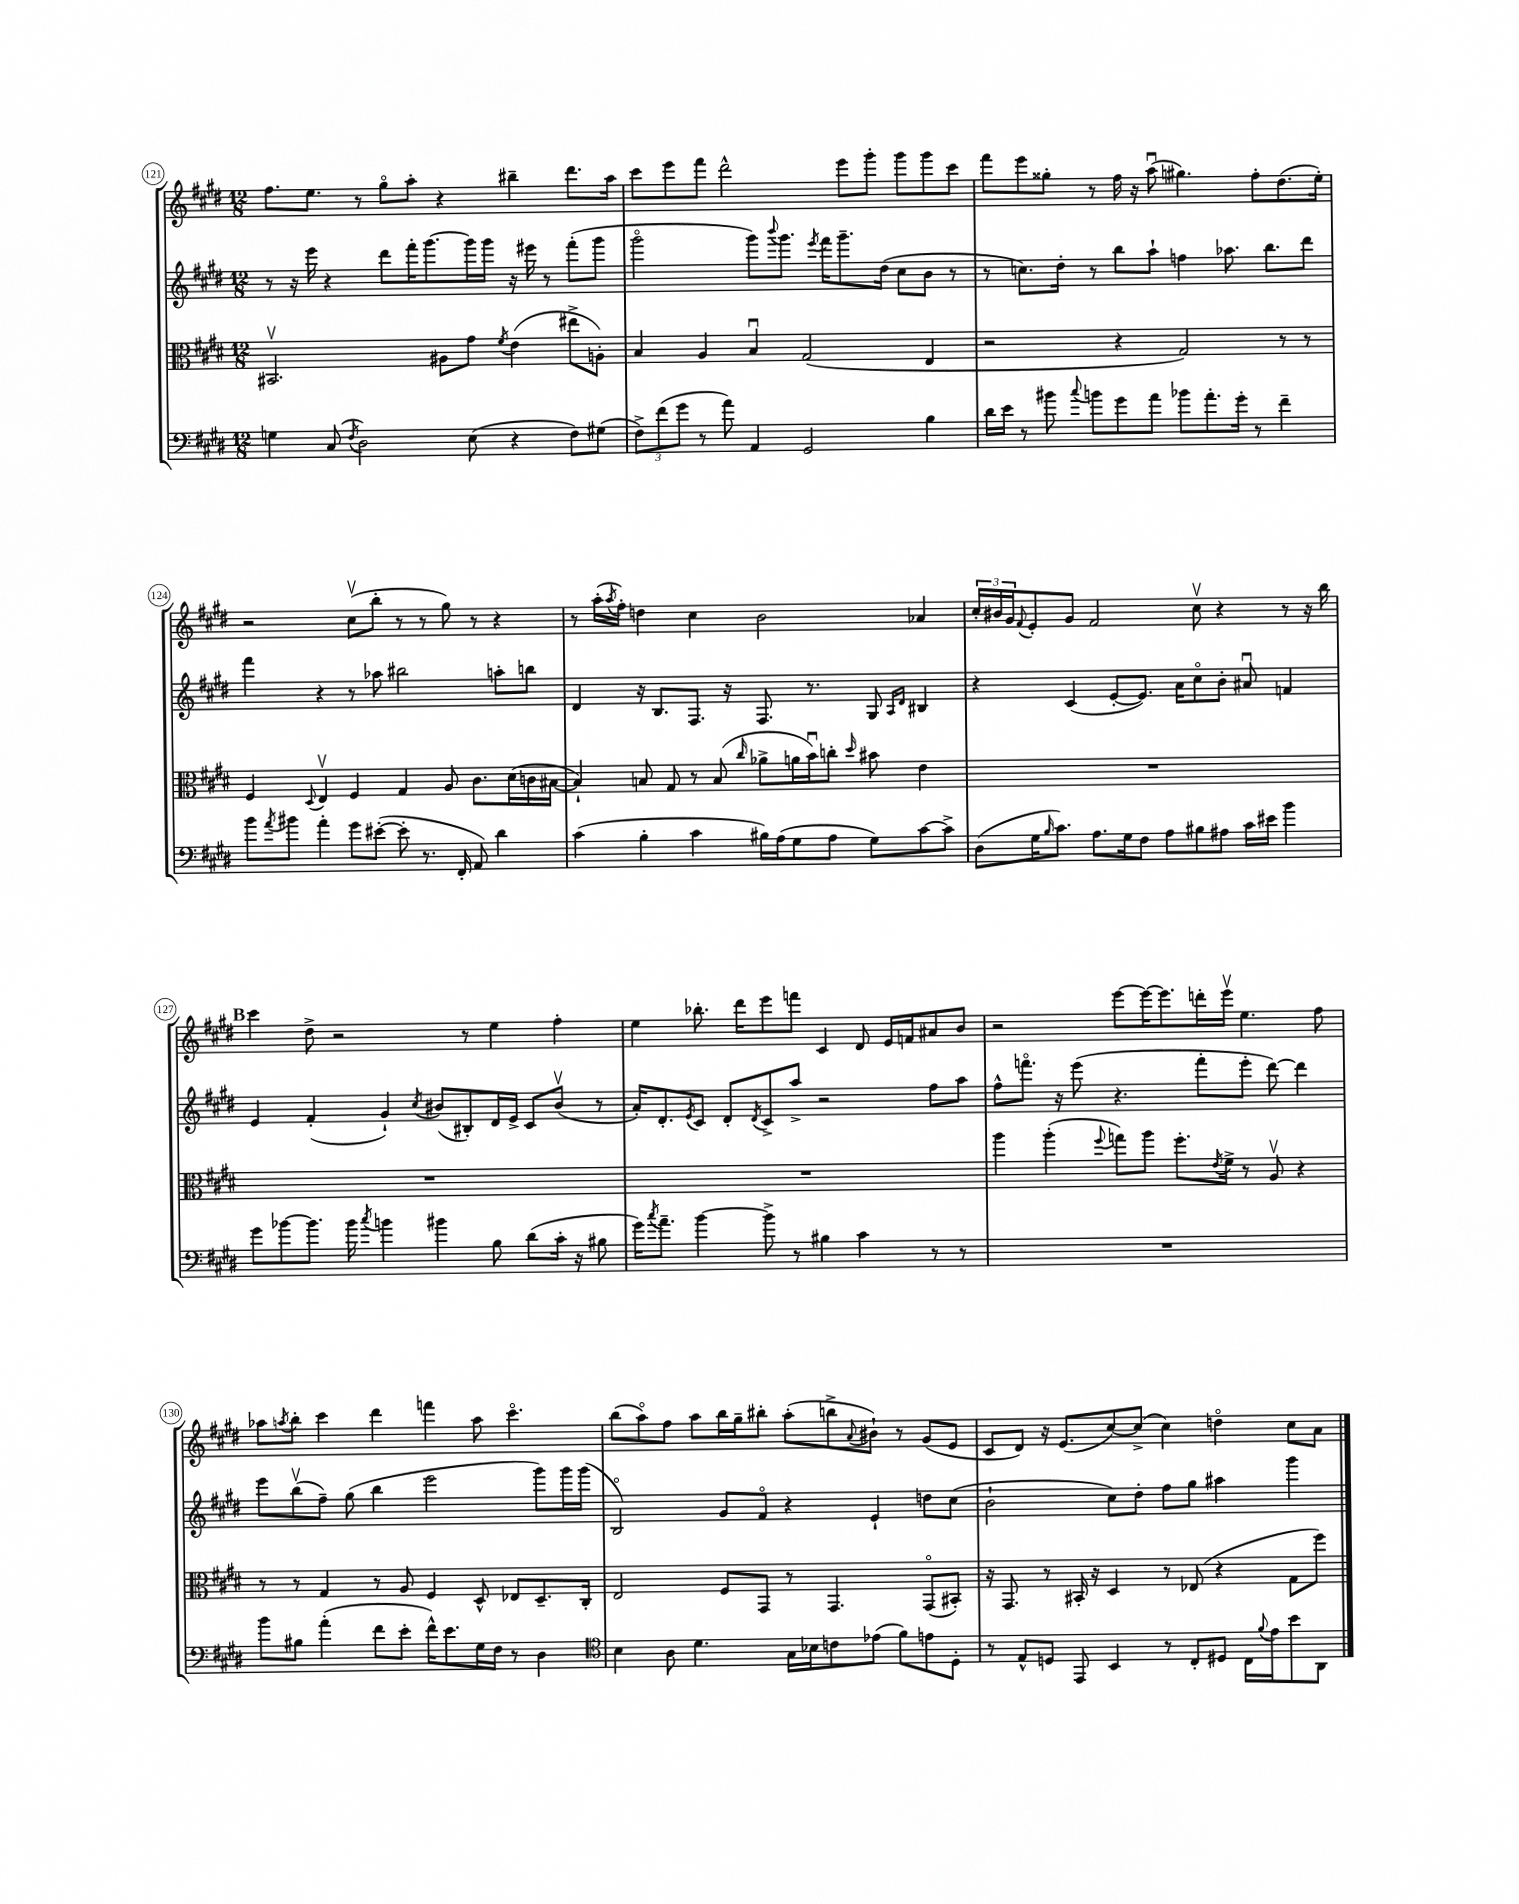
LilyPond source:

<<
\new StaffGroup <<
\new Staff = "s0" {
    \clef treble \key e \major \numericTimeSignature \time 12/8
    fis''8. e''8. r8 gis''8\flageolet a''8-. r4 bis''4-- dis'''8. a''16 |
    cis'''8 e'''8 fis'''8 dis'''2-^ e'''8 gis'''8-. gis'''8 gis'''8 cis'''8 |
    fis'''8 e'''8 gisis''8-. r8 fis''16 r16 a''8\downbow( gis''4.) fis''8-. dis''8.( e''16-.) |
    r2 cis''8\upbow( b''8-. r8 r8 gis''8) r8 r4 |
    r8 a''16-.( \acciaccatura { a''8 } fis''16-.) d''4 cis''4 b'2 aes'4 |
    \tuplet 3/2 { cis''16-. bis'16 gis'16 } \appoggiatura { fis'8 } e'8-. gis'8 fis'2 cis''8\upbow r4 r8 r16 b''16 |
    \mark \markup { \bold "B" } cis'''4 dis''8-> r2 r8 e''4 fis''4-. |
    e''4 bes''8.-. dis'''16 e'''8 f'''8 cis'4 dis'8 e'16 f'16 ais'8 b'8 |
    r2 e'''8~ e'''16~ e'''8. d'''16-. e'''16\upbow e''4. fis''8 |
    aes''8 \acciaccatura { a''8 } b''8-. cis'''4 dis'''4 f'''4 a''8 cis'''4.\flageolet |
    b''8( a''8\flageolet) fis''8 a''8 b''16 gis''16-- bis''8-. a''8-.( b''8-> \appoggiatura { a'8 } bis'8-!) r8 gis'8( e'8 |
    cis'8 dis'8) r16 e'8.( cis''8~) cis''8->( cis''4) d''4\flageolet cis''8 a'8 \bar "|." |
}
\new Staff = "s1" {
    \clef treble \key e \major \numericTimeSignature \time 12/8
    r8 r16 e'''16 r4 dis'''8 fis'''16-. gis'''8.~ gis'''16 gis'''16 r16 eis'''16 r8 fis'''8-.( gis'''8 |
    gis'''2\flageolet gis'''8) \appoggiatura { b'''8 } gis'''8. \acciaccatura { e'''8 } fis'''16 gis'''8.-- dis''16( cis''8 b'8 r8 |
    r8 c''8.) dis''16-. r8 b''8 a''8-! f''4 aes''8. b''8. dis'''8 |
    fis'''4 r4 r8 aes''8 bis''2 a''8-. b''8 |
    dis'4 r16 b8. fis8. r16 fis8. r8. gis8 \grace { a16 dis'16 } bis4 |
    r4 cis'4( e'8~-. e'8.) a'16 cis''8\flageolet b'8-. ais'8\downbow f'4 |
    \mark \markup { \bold "B" } e'4 fis'4-.( gis'4-!) \acciaccatura { cis''8 } bis'8( bis8-.) dis'16 e'16-> cis'8 bis'8\upbow( r8 |
    a'16-.) dis'8.-. \acciaccatura { e'8 } cis'8 dis'8-. \acciaccatura { dis'8 } cis'8-> a''8-> r2 fis''8 a''8 |
    fis''8-^ f'''8.\flageolet r16 e'''8( r4. f'''8-. e'''8-. dis'''8~) dis'''4 |
    e'''8 b''8\upbow( fis''8--) gis''8( b''4 e'''2 gis'''8) gis'''16 gis'''16( |
    b2\flageolet) gis'8 fis'8\flageolet r4 e'4-! d''8 cis''8( |
    b'2-! cis''8) dis''8-. fis''8 gis''8 ais''4 gis'''4 \bar "|." |
}
\new Staff = "s2" {
    \clef alto \key e \major \numericTimeSignature \time 12/8
    bis,2.\upbow ais8 gis'8 \acciaccatura { fis'8 } e'4( eis''8-> a8-.) |
    b4 a4 b4\downbow gis2( e4 |
    r2 r4 gis2) r8 r8 |
    fis4 \appoggiatura { dis8 } e4\upbow fis4 gis4 a8 cis'8. dis'16( c'16 bis16~ |
    bis4-!) b8 gis8 r8 b8( \grace { cis''16 } aes'8-> a'16 b'16\downbow) c''8-. \grace { dis''16 } bis'8 e'4 |
    R1. |
    \mark \markup { \bold "B" } R1. |
    R1. |
    a''4 a''4-.( \appoggiatura { fis''8 } g''8) a''8 fis''8.-. \acciaccatura { e'8 } fis'16-> r8 a8\upbow r4 |
    r8 r8 gis4 r8 a8 fis4 dis8-^ ees8 dis8.-- cis16-. |
    e2 fis8 gis,8 r8 gis,4. gis,8\flageolet( bis,8-.) |
    r16 gis,8. r8 bis,16-. r16 dis4 r8 ees8( r4 gis8 fis''8) \bar "|." |
}
\new Staff = "s3" {
    \clef bass \key e \major \numericTimeSignature \time 12/8
    g4 cis8( \acciaccatura { fis8 } dis2) e8( r4 fis8) gis8( |
    \tuplet 3/2 { fis8->) fis'8( gis'8 } r8 a'8) a,4 gis,2 b4 |
    dis'16 e'16 r8 bis'8 \appoggiatura { cis''8 } b'8 gis'8 a'8 bes'8 a'8.-. gis'16-. r8 fis'4-- |
    b'8 \acciaccatura { a'8 } bis'8 a'4-. gis'8 eis'8~-.( eis'8-. r8. fis,16-. a,8) dis'4 |
    cis'4( b4-. cis'4 bis16) a16( gis8 a8 gis8) cis'8~ cis'8-> |
    dis8( gis16 \grace { b16 } cis'8.) a8. gis16 fis8 a8 bis8 ais8 cis'16 eis'16 b'4 |
    \mark \markup { \bold "B" } gis'8 bes'8~ bes'8. bes'16 \acciaccatura { cis''8 } b'4 bis'4 b8 dis'8( cis'16-. r16 bis8 |
    gis'16) \acciaccatura { cis''8 } a'8.-- b'4~ b'8-> r8 bis4 cis'4 r8 r8 |
    R1. |
    b'8 bis8 a'4-.( fis'8 e'8-. fis'16-^) e'8. gis16 fis16 r8 dis4 |
    \clef tenor b4 a8 dis'4. gis16 bes16 c'8 ees'8( fis'8) e'8 dis8-. |
    r8 e8-^ d8 e,8 b,4 r8 cis8-. dis8 cis16 \appoggiatura { fis'8 } e'16 b'8 a,8 \bar "|." |
}
>>
>>
\layout { \context { \Score currentBarNumber = #121 \override BarNumber.stencil = #(make-stencil-circler 0.1 0.3 ly:text-interface::print) } }
